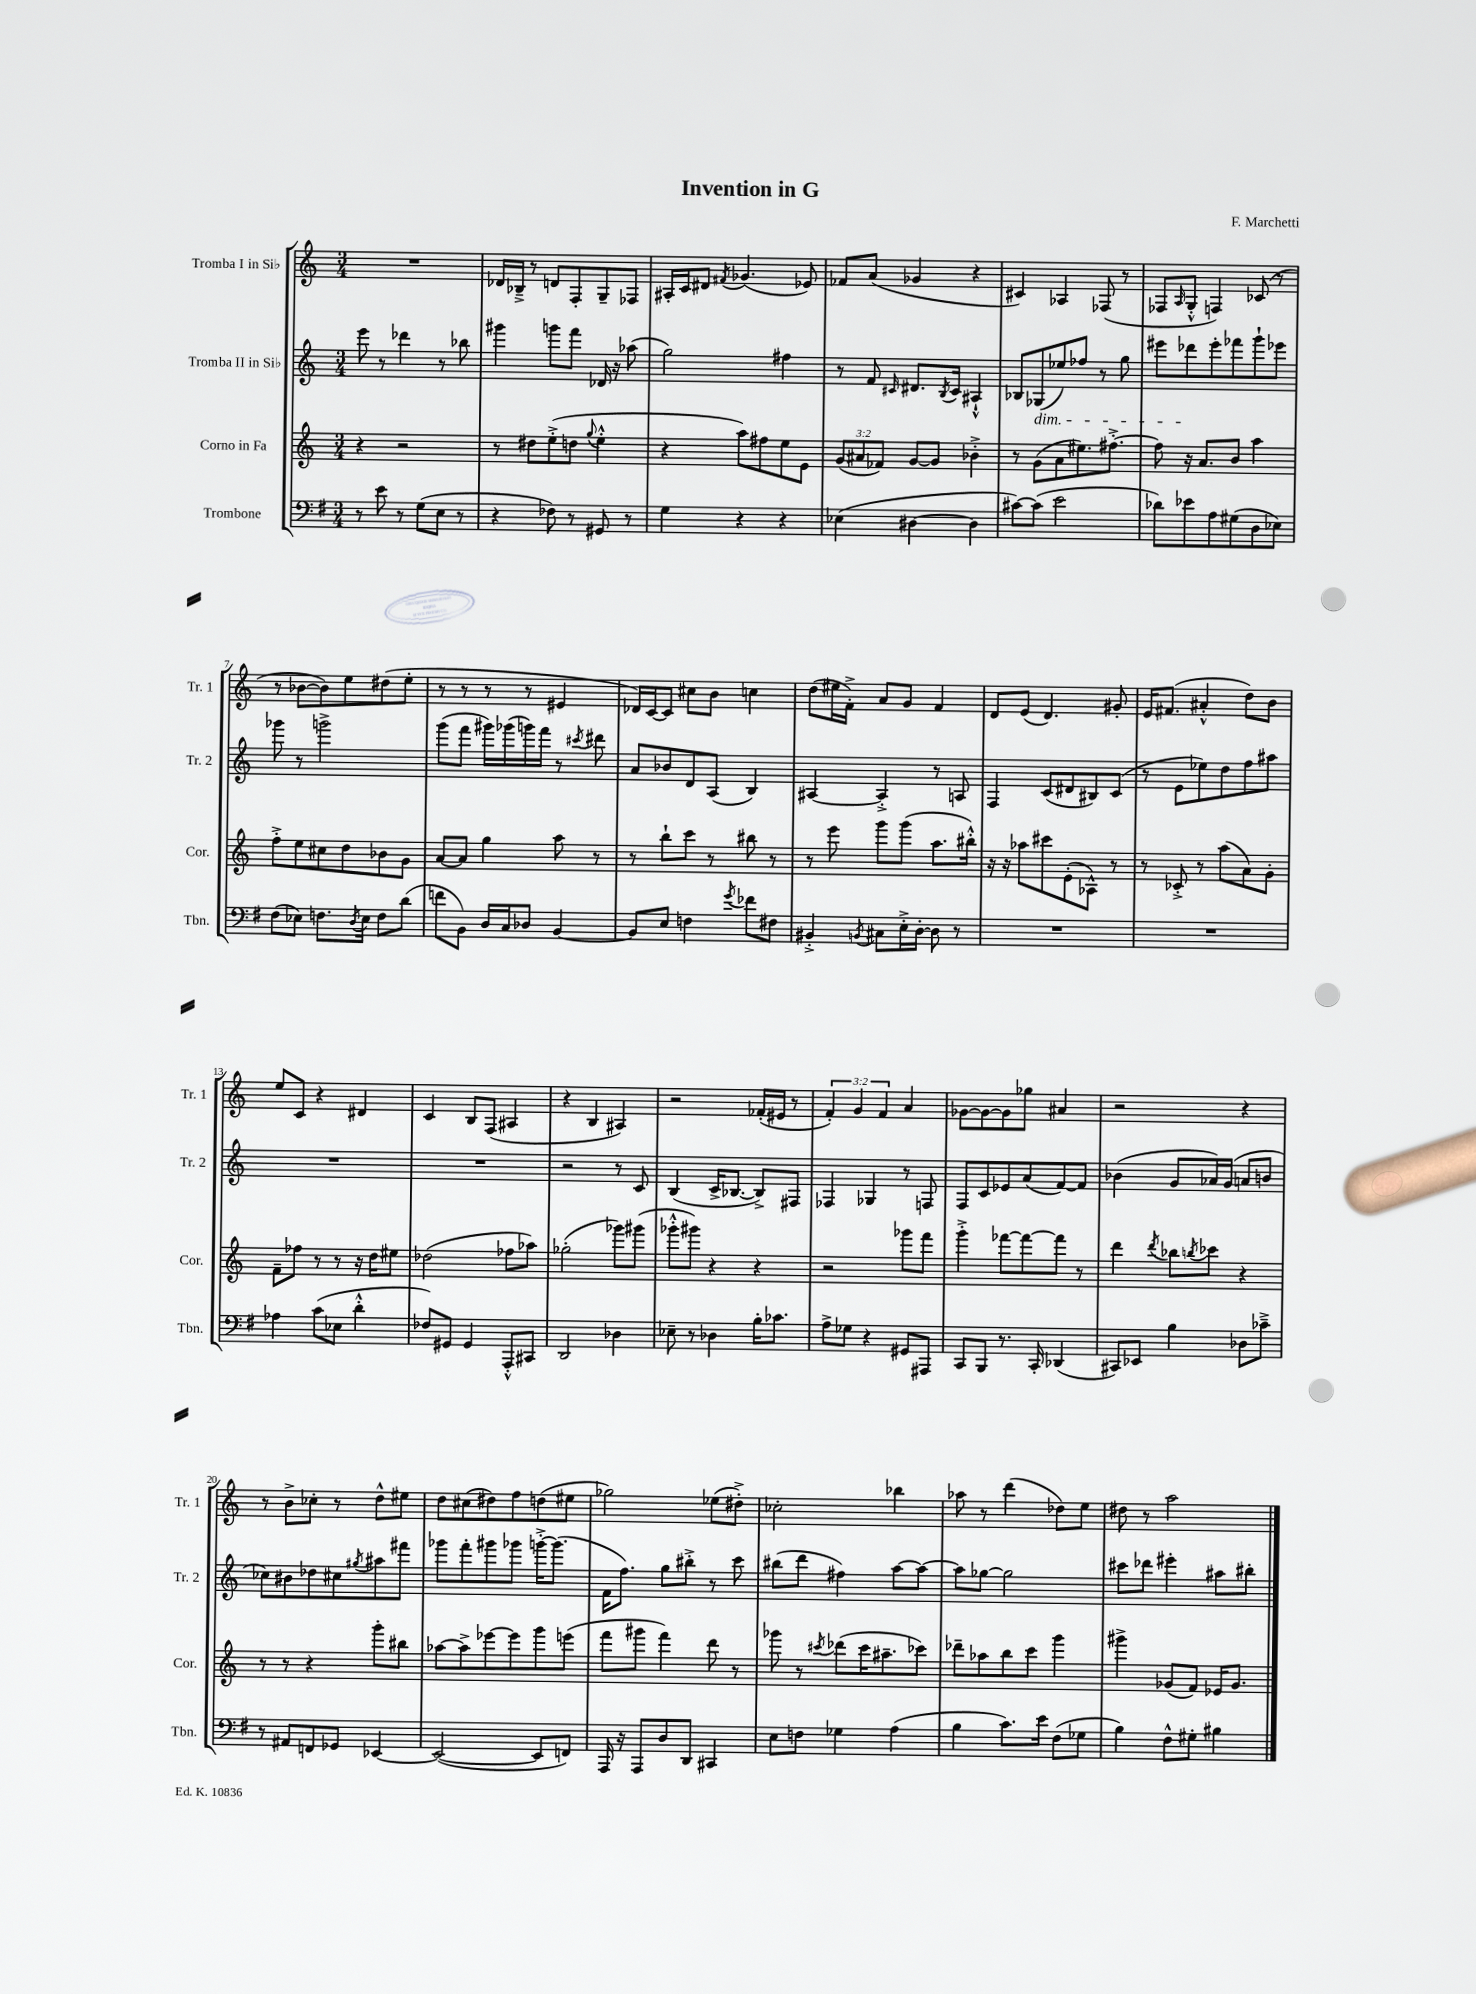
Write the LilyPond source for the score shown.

\header { title = "Invention in G" composer = "F. Marchetti" }
<<
\new StaffGroup <<
\new Staff = "s0" \with { instrumentName = "Tromba I in Sib" shortInstrumentName = "Tr. 1" } {
    \clef treble \key c \major \numericTimeSignature \time 3/4 \override Staff.TupletNumber.text = #tuplet-number::calc-fraction-text
    R2. |
    des'16 bes16---> r8 d'8 f8-. g8-- fes8 |
    ais16-. c'16 dis'8 \acciaccatura { fis'8 } ges'4.( ees'8) |
    fes'8 a'8( ges'4 r4 |
    cis'4) aes4 fes8( r8 |
    fes8 \grace { a16 } g8-.-^ f4) ces'8( r8 |
    r8 bes'8~ bes'8) e''8 dis''8( e''8-. |
    r8 r8 r8 r8 eis'4 |
    des'16) c'16~ c'8 cis''8 b'8 c''4 |
    d''8( eis''16 f'16-.->) a'8 g'8 f'4 |
    d'8 e'8( d'4.) gis'8-. |
    e'16 fis'8.( ais'4-.-^ d''8) b'8 |
    e''8 c'8 r4 dis'4 |
    c'4 b8 f8( ais4 |
    r4 b4 ais4) |
    r2 fes'16-.( eis'16 r8 |
    \tuplet 3/2 { f'4-.) g'4 f'4 } a'4 |
    ges'8~ ges'8~ ges'8 ges''8 ais'4 |
    r2 r4 |
    r8 b'8-> ces''8-. r8 d''8-^ eis''8 |
    d''8 cis''8( dis''8) f''8 d''8( eis''8 |
    ges''2) ees''8( dis''8-.->) |
    ces''2-. bes''4 |
    aes''8 r8 d'''4( des''8) e''8 |
    dis''8 r8 a''2 \bar "|." |
}
\new Staff = "s1" \with { instrumentName = "Tromba II in Sib" shortInstrumentName = "Tr. 2" } {
    \clef treble \key c \major \numericTimeSignature \time 3/4
    e'''8 r8 des'''4 r8 bes''8 |
    gis'''4 g'''8 f'''8 des'16 r16 aes''8( |
    g''2) fis''4 |
    r8 f'8 \grace { cis'16 } dis'8. \acciaccatura { b8 } cis'16 ais4-!-^ |
    bes8 ges8\dim( ees''8) fes''8 r8 g''8 |
    eis'''8 des'''8\! eis'''8-. fes'''8 g'''8-! ees'''8 |
    ges'''8 r8 g'''2-> |
    g'''8( f'''8 gis'''16) ges'''16( g'''16) f'''16 r8 \acciaccatura { cis'''8 } dis'''8 |
    a'8 bes'8 d'8 a8( b4) |
    ais4~ ais4-.-> r8 a8 |
    f4 c'8( dis'8 bis8) c'8( |
    r8 e'8 ees''8) d''8 f''8 ais''8 |
    R2. |
    R2. |
    r2 r8 c'8 |
    b4( c'16-> bes8.~ bes8->) fis8 |
    fes4 ges4 r8 f8 |
    f8 c'8 ees'8 a'8( f'8~) f'8 |
    bes'4( g'8 aes'16) g'16( a'8 b'8 |
    ces''8) bis'8 des''8 cis''8 \acciaccatura { gis''8 } ais''8 fis'''8 |
    ges'''8 f'''8-. gis'''8 ges'''8 g'''16~-.-> g'''8.( |
    f'16 f''8.) g''8 bis''8-.-> r8 c'''8 |
    bis''8( d'''8 fis''4) a''8~ a''8~ |
    a''8 ges''8~ ges''2 |
    cis'''8 des'''8 eis'''4-. ais''8 bis''8-. \bar "|." |
}
\new Staff = "s2" \with { instrumentName = "Corno in Fa" shortInstrumentName = "Cor." } {
    \clef treble \key c \major \numericTimeSignature \time 3/4 \override Staff.TupletNumber.text = #tuplet-number::calc-fraction-text
    r4 r2 |
    r8 dis''8 e''8-.->( d''8 \appoggiatura { g''8 } e''4-.-^ |
    r4 a''8) fis''8 e''8 e'8 |
    \tuplet 3/2 { g'8( ais'8 fes'8) } g'8~ g'8 bes'4-.-> |
    r8 g'8( a'8 eis''8.) fis''8.~-.-> |
    fis''8 r16 a'8. b'8 a''4 |
    f''8-.-> e''8 cis''8 d''8 bes'8 g'8 |
    a'8~ a'8 g''4 a''8 r8 |
    r8 b''8-! c'''8 r8 bis''8 r8 |
    r8 e'''8 g'''8 g'''8( a''8. bis''16-.-^) |
    r16 r16 aes''8 cis'''8 e'8-.( aes8-^) r8 |
    r8 ces'8-.-> r8 a''8( a'8) g'8-. |
    f'8-- fes''8 r8 r8 r16 d''16 eis''8 |
    des''2( fes''8 aes''8) |
    ges''2-.( ges'''8) gis'''8( |
    ges'''8-.-^ gis'''8) r4 r4 |
    r2 ges'''8 f'''8 |
    g'''4-.-> fes'''8~ fes'''8~ fes'''8 r8 |
    d'''4 \acciaccatura { d'''8 } bes''8 \acciaccatura { b''8 } ces'''8 r4 |
    r8 r8 r4 g'''8-. bis''8 |
    aes''8~ aes''8-> ees'''8~ ees'''8 g'''8 e'''8( |
    f'''8 gis'''8 f'''4) d'''8 r8 |
    ges'''8 r8 \acciaccatura { cis'''8 } des'''8( cis'''16 ais''8.-- ces'''8) |
    des'''8-- aes''8 b''8 c'''8 g'''4 |
    gis'''4-> ges'8( f'8) ees'16 ges'8. \bar "|." |
}
\new Staff = "s3" \with { instrumentName = "Trombone" shortInstrumentName = "Tbn." } {
    \clef bass \key g \major \numericTimeSignature \time 3/4
    r8 e'8 r8 g8( e8 r8 |
    r4 fes8) r8 gis,8 r8 |
    g4 r4 r4 |
    ees4( dis4~ dis4 |
    cis'8~) cis'8( e'2 |
    des'8) ees'8 a8 gis8( d8 ees8) |
    fis8( ees8) f8. \acciaccatura { d8 } ees16 f8 d'8( |
    f'8 b,8) d16 c16 des8 b,4~ |
    b,8 e8 f4 \acciaccatura { g'8 } fes'8 fis8 |
    bis,4-.-> \acciaccatura { b,8 } cis8 e16-.-> d16~-. d8 r8 |
    R2. |
    R2. |
    aes4 c'8( ees8 d'4-.-^ |
    fes8) gis,8 gis,4 a,,8-.-^ cis,8 |
    d,2 des4 |
    ees8-- r8 des4 b16-. ces'8. |
    a8-> ges8 r4 gis,8 ais,,8 |
    c,8 b,,8 r8. c,16-. des,4( |
    cis,8) ees,8 b4 des8 ces'8---> |
    r8 ais,8 f,8 ges,8 ees,4~ |
    ees,2~( ees,8 f,8) |
    a,,16 r16 a,,8 d8 d,8 cis,4 |
    e8 f8 ges4 a4( |
    b4 c'8.) e'16 fis8( ges8 |
    b4) fis8-^ gis8-. bis4 \bar "|." |
}
>>
>>
